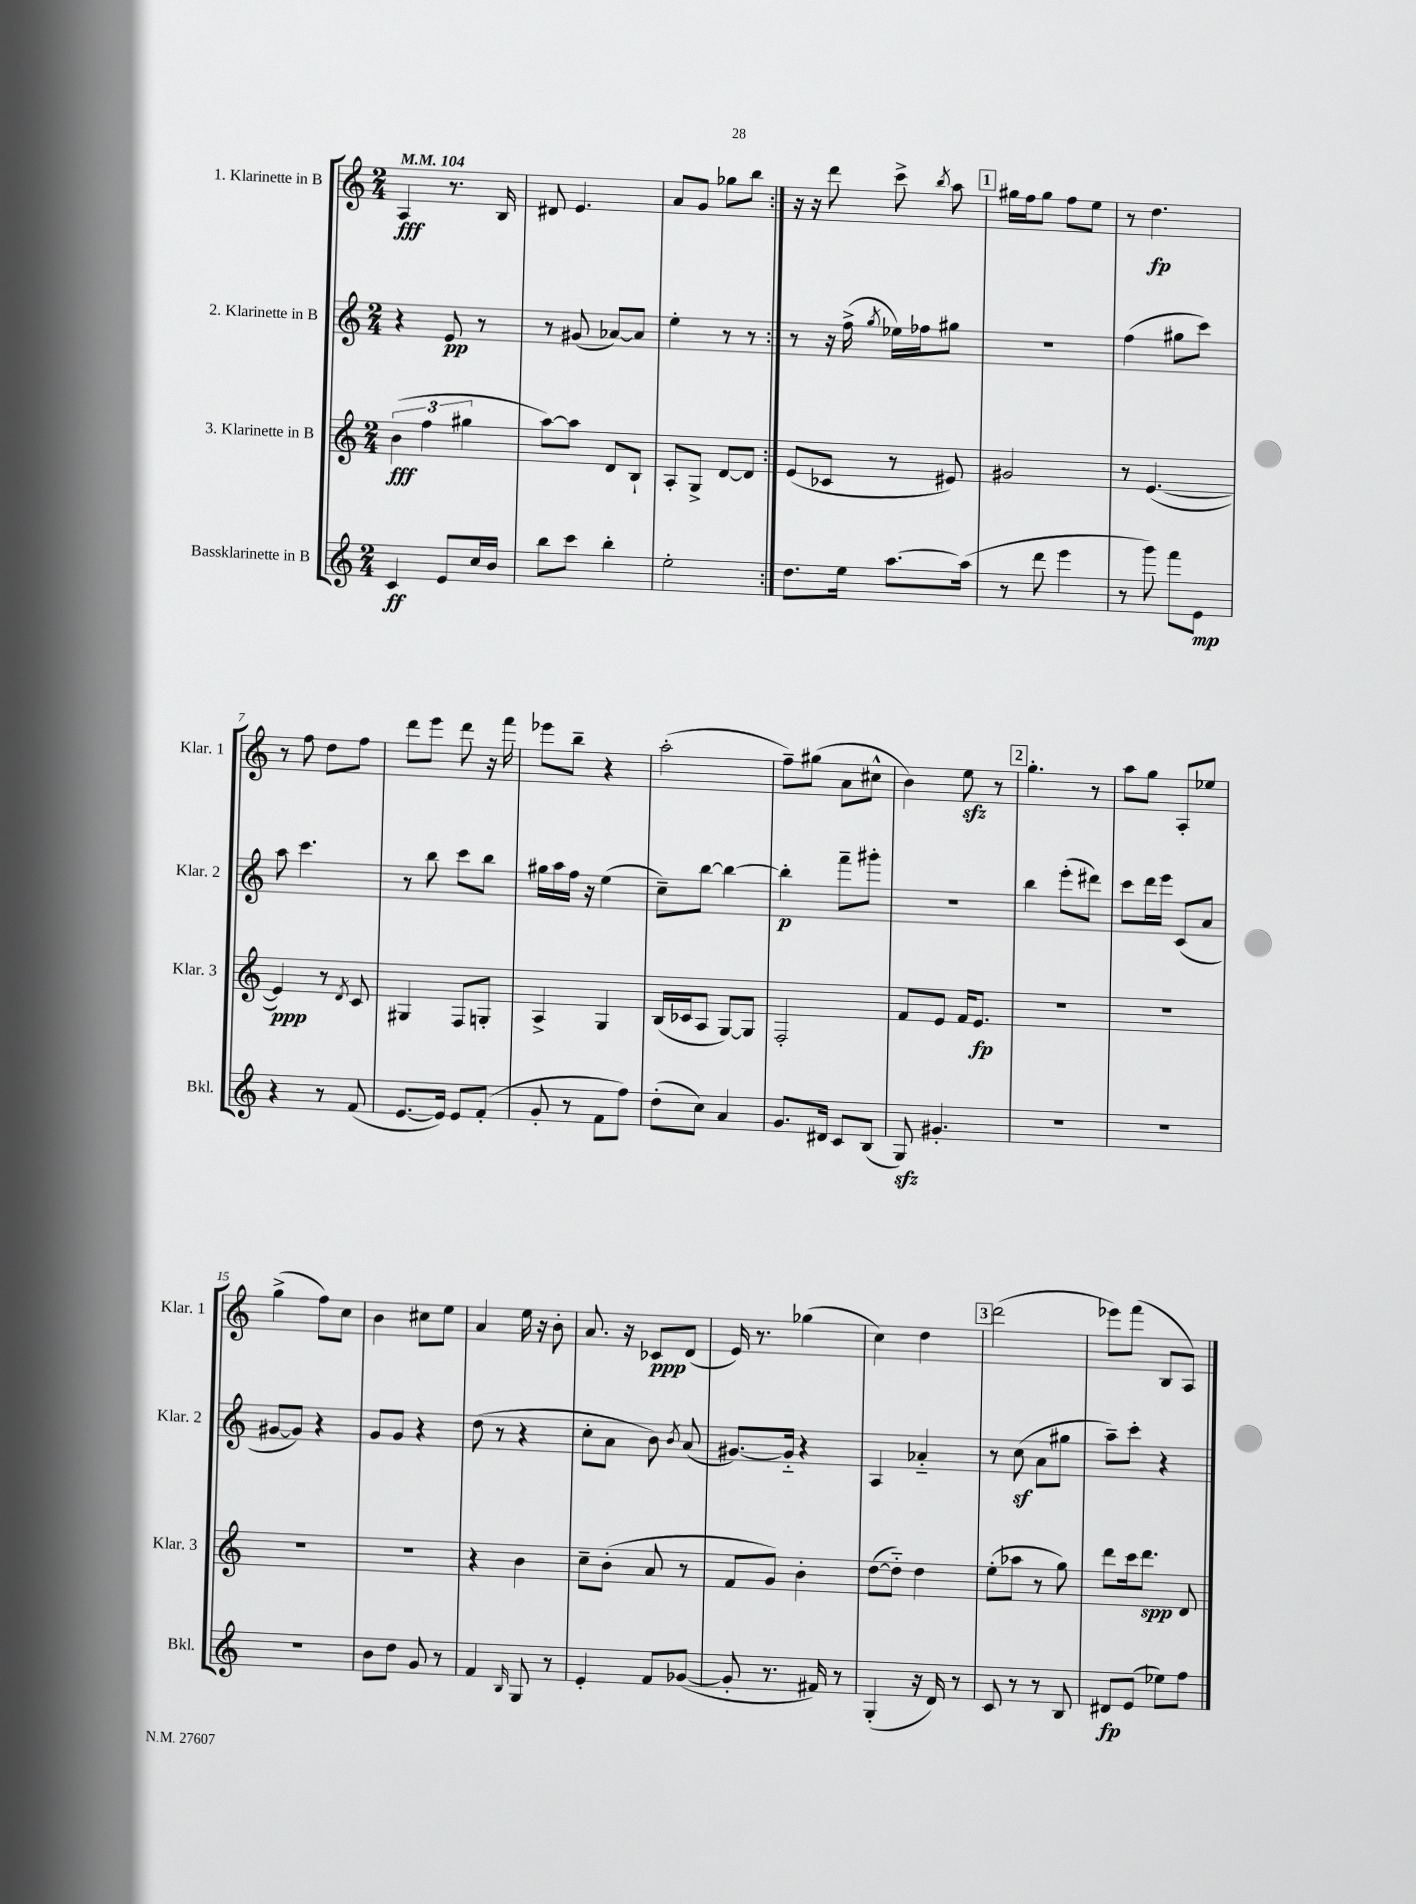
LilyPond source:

<<
\new StaffGroup <<
\new Staff = "s0" \with { instrumentName = "1. Klarinette in B" shortInstrumentName = "Klar. 1" } {
    \clef treble \key c \major \numericTimeSignature \time 2/4 \tempo 4 = 104
    \autoBeamOff \repeat volta 2 { a4\fff r8. b16 |
    dis'8 e'4. |
    a'8[ g'8] ges''8[ b''8] | }
    r16 r16 d'''8 c'''8-> \acciaccatura { b''8 } a''8 |
    \mark \markup { \box "1" } gis''16[ f''16 gis''8] f''8[ e''8] |
    r8 d''4.\fp |
    r8 f''8 d''8[ f''8] |
    d'''8[ e'''8] d'''8 r16 f'''16 |
    ees'''8[ b''8]-- r4 |
    a''2-.( |
    f''8[--) gis''8]( a'8[ cis''8]-^ |
    b'4) e''8\sfz r8 |
    \mark \markup { \box "2" } g''4.-. r8 |
    a''8[ g''8] a8[-. ees''8] |
    g''4->( f''8[) c''8] |
    b'4 cis''8[ e''8] |
    a'4 e''16 r16 b'8-. |
    a'8. r16 ces'8[\ppp d'8]( |
    e'16) r8. ges''4( |
    c''4) d''4 |
    \mark \markup { \box "3" } d'''2( |
    ees'''8[) f'''8]( b8[ a8]) \bar "|." |
}
\new Staff = "s1" \with { instrumentName = "2. Klarinette in B" shortInstrumentName = "Klar. 2" } {
    \clef treble \key c \major \numericTimeSignature \time 2/4
    \autoBeamOff \repeat volta 2 { r4 e'8\pp r8 |
    r8 gis'8( aes'8[~) aes'8] |
    e''4-. r8 r8 | }
    r8 r16 f''16->( \acciaccatura { g''8 } ees''16[) fes''16 gis''8] |
    \mark \markup { \box "1" } R2 |
    f''4( gis''8[ c'''8]) |
    a''8 c'''4. |
    r8 b''8 c'''8[ b''8] |
    gis''16[ a''16 f''16] r16 e''4( |
    c''8[--) b''8]~ b''4~ |
    b''4-.\p f'''8[-- gis'''8]-. |
    R2 |
    \mark \markup { \box "2" } b''4 e'''8[-.( dis'''8]) |
    c'''8[ d'''16 e'''16] c'8[( a'8] |
    gis'8[~ gis'8]) r4 |
    g'8[ g'8] r4 |
    d''8( r8 r4 |
    c''8[-. a'8] b'8) \acciaccatura { b'8 } a'8( |
    gis'8.[~) gis'16]-_ r4 |
    a4 aes'4-_ |
    \mark \markup { \box "3" } r8 c''8\sf( a'8[ gis''8] |
    a''8[--) c'''8]-. r4 \bar "|." |
}
\new Staff = "s2" \with { instrumentName = "3. Klarinette in B" shortInstrumentName = "Klar. 3" } {
    \clef treble \key c \major \numericTimeSignature \time 2/4
    \autoBeamOff \repeat volta 2 { \tuplet 3/2 { b'4\fff( f''4 gis''4 } |
    a''8[~) a''8] d'8[ b8]-! |
    a8[-. g8]-> d'8[~ d'8] | }
    e'8[( ces'8] r8 eis'8) |
    \mark \markup { \box "1" } gis'2 |
    r8 e'4.~( |
    e'4\ppp) r8 \acciaccatura { d'8 } c'8 |
    gis4 f8[ g8]-. |
    a4-> g4 |
    b16[( ces'16 a8] g8[~) g8] |
    f2-. |
    f'8[ e'8] f'16[ e'8.]\fp |
    \mark \markup { \box "2" } R2 |
    R2 |
    R2 |
    R2 |
    r4 b'4 |
    c''8[-- b'8]-.( a'8 r8 |
    f'8[ g'8]) b'4-. |
    d''8[~( d''8]-_) d''4 |
    \mark \markup { \box "3" } e''8[-.( aes''8] r8 g''8) |
    d'''8[ c'''16 d'''8.]\spp d'8 \bar "|." |
}
\new Staff = "s3" \with { instrumentName = "Bassklarinette in B" shortInstrumentName = "Bkl." } {
    \clef treble \key c \major \numericTimeSignature \time 2/4
    \autoBeamOff \repeat volta 2 { c'4\ff e'8[ c''16 b'16] |
    b''8[ c'''8] b''4-. |
    e''2-. | }
    d''8.[ e''16] a''8.[~ a''16]( |
    \mark \markup { \box "1" } r8 d'''8 e'''4 |
    r8 g'''8) f'''8[ e'8]\mp |
    r4 r8 f'8( |
    e'8.[~ e'16]) e'8[ f'8]-.( |
    g'8-. r8 f'8[ f''8]) |
    d''8[-.( c''8]) a'4 |
    g'8.[ dis'16] c'8[ b8]( |
    g8\sfz) gis'4.-. |
    \mark \markup { \box "2" } R2 |
    R2 |
    R2 |
    b'8[ d''8] g'8 r8 |
    f'4 \grace { b16 } g8 r8 |
    e'4-. f'8[ ges'8]~( |
    ges'8-. r8. fis'16) r8 |
    g4-.( r16 d'16) r8 |
    \mark \markup { \box "3" } c'8 r8 r8 b8 |
    dis'8[\fp e'8]( ees''8[) f''8] \bar "|." |
}
>>
>>
